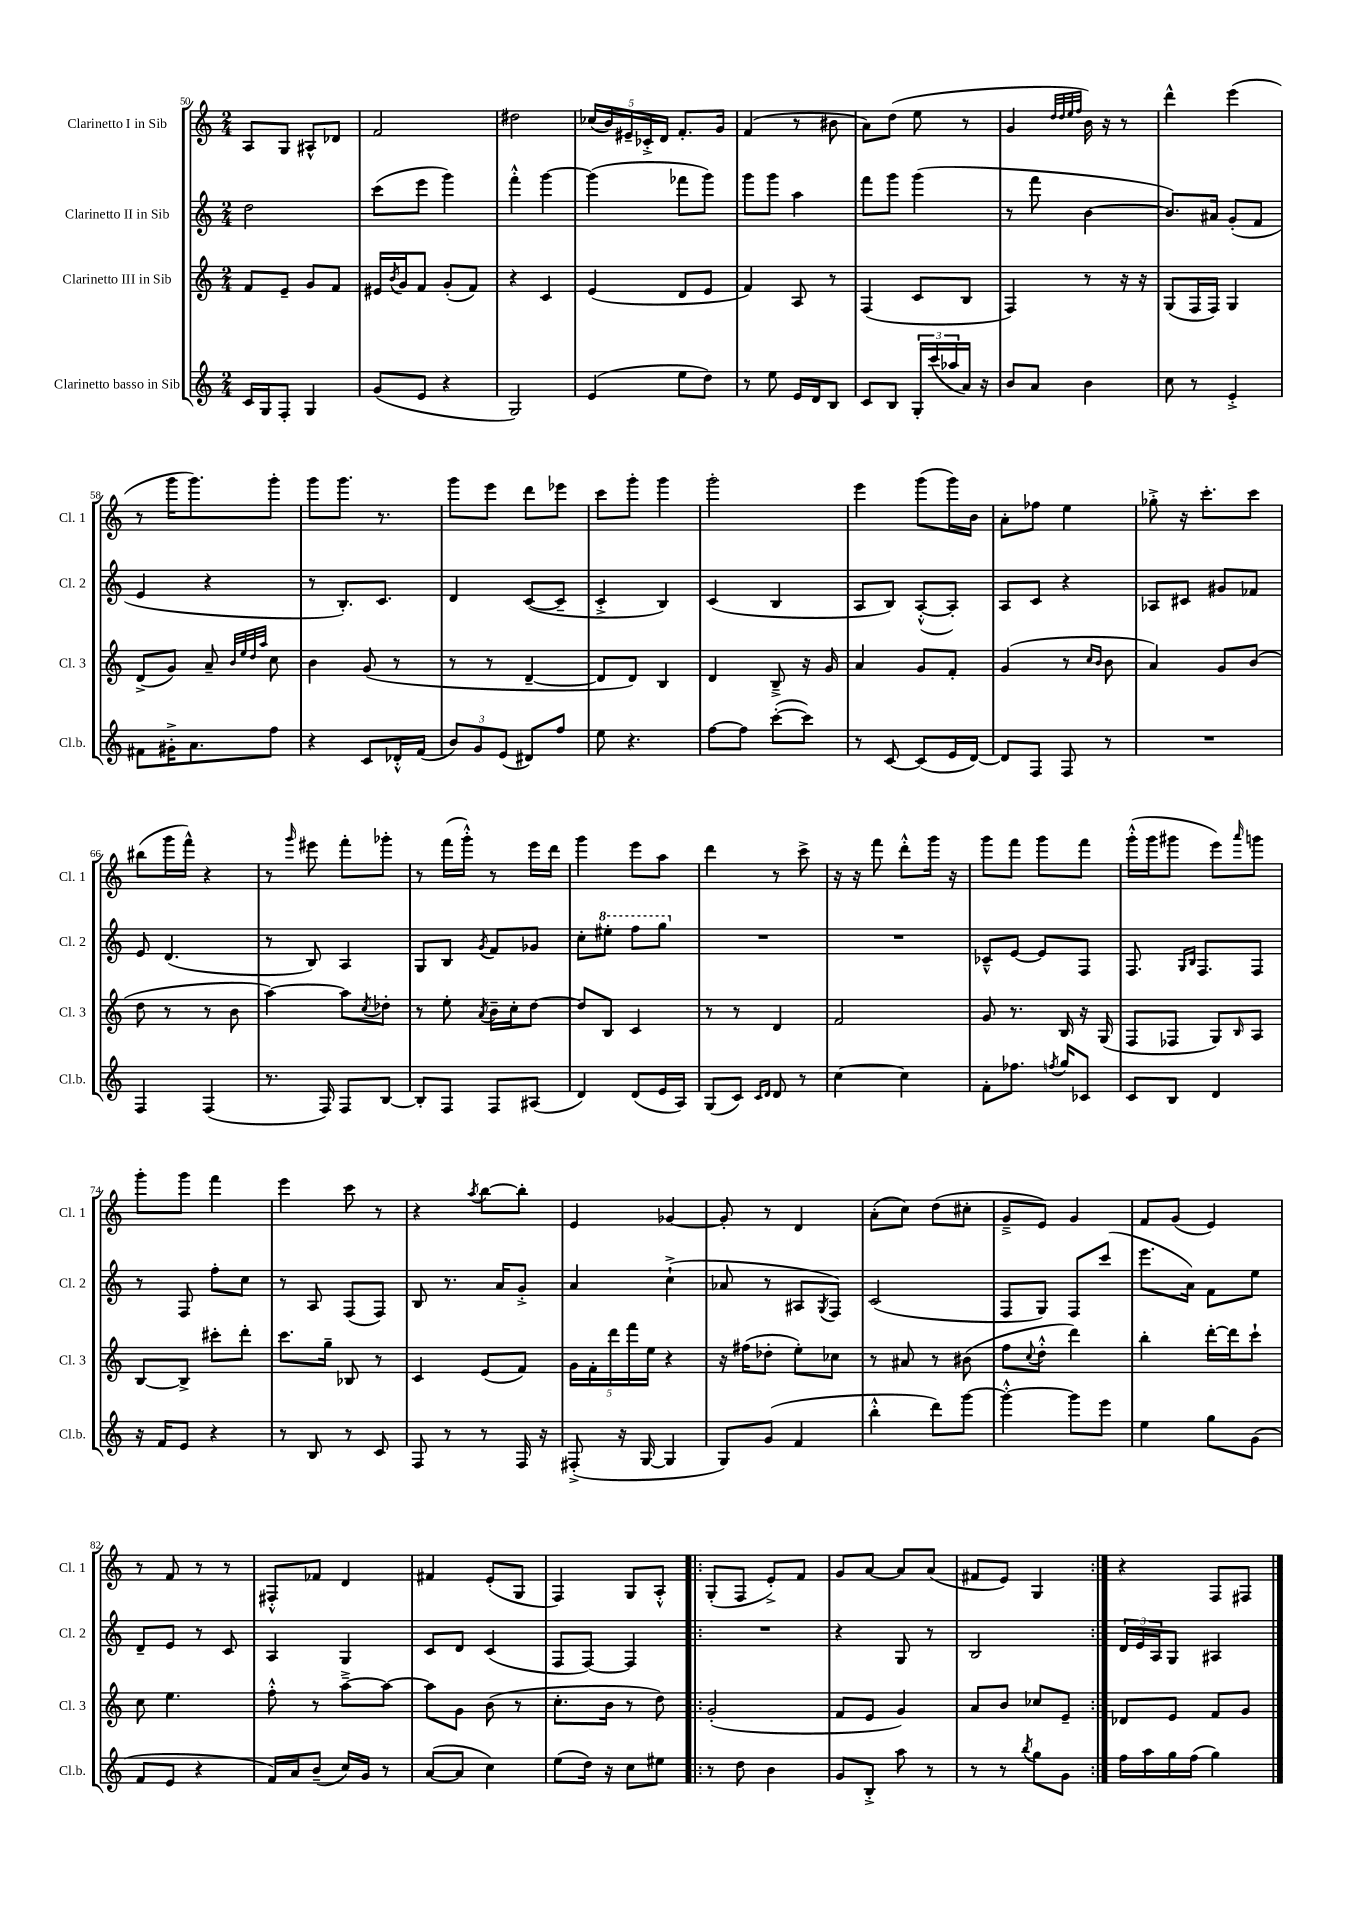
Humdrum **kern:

**kern	**kern	**kern	**kern
*part4	*part3	*part2	*part1
*staff4	*staff3	*staff2	*staff1
*I"Clarinetto basso in Sib	*I"Clarinetto III in Sib	*I"Clarinetto II in Sib	*I"Clarinetto I in Sib
*I'Cl.b.	*I'Cl. 3	*I'Cl. 2	*I'Cl. 1
*clefG2	*clefG2	*clefG2	*clefG2
*k[]	*k[]	*k[]	*k[]
*M2/4	*M2/4	*M2/4	*M2/4
=50	=50	=50	=50
16c/LL	8f/L	2dd\	8A/L
16G/J	.	.	.
8F'/J	8e~/J	.	8G/J
4G/	8g/L	.	8A#X^^/L
.	8f/J	.	8d-X/J
=51	=51	=51	=51
(8g/L	16e#X/LL	(8ccc\L	2f/
.	8qb/	.	.
.	16g/J	.	.
8e/J	8f/J	8eee\J	.
4r	(8g'/L	4ggg\)	.
.	8f/J)	.	.
=52	=52	=52	=52
2G/)	4r	4fff'^^\	2dd#X\
.	4c/	[4ggg\	.
=53	=53	=53	=53
(4e/	(4e/	(4ggg\]	(20cc-X/LL
.	.	.	20b/)
.	.	.	20e#X~/
.	.	.	20c-X'^/
.	.	.	20d/JJ
8ee\L	8d/L	8fff-X\L	8.f'/L
8dd\J)	8e/J	8ggg\J)	.
.	.	.	16g/Jk
=54	=54	=54	=54
8r	4f/)	8ggg\L	(4f/
8ee\	.	8ggg\J	.
16e/LL	8A/	4aa\	8r
16d/J	.	.	.
8B/J	8r	.	8b#X\
=55	=55	=55	=55
8c/L	(4F/	8fff\L	8a\L)
8B/J	.	8ggg\J	(8dd\J
24G'/LL	8c/L	(4ggg\	8ee\
(24ccc/	.	.	.
24aa-X/	.	.	.
16a/JJ)	8B/J	.	8r
16r	.	.	.
=56	=56	=56	=56
8b/L	4F/)	8r	4g/
8a/J	.	8fff\	.
.	.	.	32qqdd/LLL
.	.	.	32qqdd/
.	.	.	32qqee/
.	.	.	32qqff/JJJ
4b\	8r	[4b\	16b\)
.	.	.	16r
.	16r	.	8r
.	16r	.	.
=57	=57	=57	=57
8cc\	(8G/L	8.b/L])	4ddd^^\
8r	16F/L	.	.
.	16F/JJ)	16a#X/Jk	.
4e'^/	4G/	(8g'/L	(4eee\
.	.	8f/J	.
!!LO:LB:g=z
=58	=58	=58	=58
8f#X\L	(8d^/L	4e/	8r
16g#X'^\K	8g/J)	.	16ggg\KL
8.a\	.	.	8.ggg\)
.	8a~/	4r	.
.	32qqb/LLL	.	.
.	32qqee/	.	.
.	32qqdd/	.	.
.	32qqaa/JJJ	.	.
8ff\J	8cc\	.	8ggg'\J
=59	=59	=59	=59
4r	4b\	8r	8ggg\L
.	.	8.B'/L)	8.ggg\J
8c/L	(8g/	.	.
.	.	8.c/J	8.r
16d-X'^^/L	8r	.	.
(16f/JJ	.	.	.
=60	=60	=60	=60
12b/L)	8r	4d/	8ggg\L
12g/	.	.	.
.	8r	.	8eee\J
(12e/J	.	.	.
8d#X/L)	[4d~/	([8c/L	8ddd\L
8ff/J	.	8c~/J]	8eee-X\J
=61	=61	=61	=61
8ee\	8d/L]	4c'^/	8ccc\L
4.r	8d/J)	.	8ggg'\J
.	4B/	4B/)	4ggg\
=62	=62	=62	=62
[8ff\L	4d/	(4c/	2ggg'\
8ff\J]	.	.	.
([8ccc'\L	8B~^/	4B/	.
8ccc\J])	16r	.	.
.	16g/	.	.
=63	=63	=63	=63
8r	4a/	8A/L	4eee\
[8c/	.	8B/J)	.
(8c/L]	8g/L	([8A'^^/L	(8ggg\L
16e/L	8f'/J	8A'/J])	16ggg\L)
[16d/JJ)	.	.	16b\JJ
=64	=64	=64	=64
8d/L]	(4g/	8A/L	8a'\L
8F/J	.	8c/J	8ff-X\J
8F/	8r	4r	4ee\
.	16qqcc/LL	.	.
.	16qqb/JJ	.	.
8r	8b\	.	.
=65	=65	=65	=65
2r	4a/)	8A-X/L	8gg-X'^\
.	.	8c#X/J	16r
.	.	.	8.ccc'\L
.	8g/L	8g#X/L	.
.	(8b/J	8f-X/J	8ccc\J
!!LO:LB:g=z
=66	=66	=66	=66
4F/	8dd\	8e/	(8bb#X\L
.	8r	(4.d/	16ggg\L
.	.	.	16fff^^\JJ)
(4F/	8r	.	4r
.	8b\	.	.
=67	=67	=67	=67
8.r	[4aa\)	8r	8r
.	.	.	16qqggg/
.	.	8B/)	8eee#X\
16F/)	.	.	.
8F/L	8aa\L]	4A/	8fff'\L
.	8qcc/	.	.
[8B/J	8dd-X'\J	.	8ggg-X'\J
=68	=68	=68	=68
8B'/L]	8r	8G/L	8r
8F/J	8ee'\	8B/J	(16fff\LL
.	.	.	16ggg'^^\JJ)
.	8qa/	8qg/	.
8F/L	16b~\LL	8f/L	8r
.	16cc'\J	.	.
(8A#X/J	[8dd\J	8g-X/J	16eee\LL
.	.	.	16ddd\JJ
=69	=69	=69	=69
4d/)	8dd/L]	8cc'\L	4ggg\
*	*	*8va	*
.	8B/J	8eee#X'\J	.
(8d/L	4c/	8fff\L	8eee\L
16e/L	.	8ggg\J	8aa\J
16A/JJ)	.	.	.
=70	=70	=70	=70
*	*	*X8va	*
(8G/L	8r	2r	4ddd\
8c/J)	8r	.	.
16qqc/LL	.	.	.
16qqd/JJ	.	.	.
8d/	4d/	.	8r
8r	.	.	8ccc^\
=71	=71	=71	=71
[4cc\	2f/	2r	16r
.	.	.	16r
.	.	.	8fff\
4cc\]	.	.	8ddd'^^\L
.	.	.	16ggg\Jk
.	.	.	16r
=72	=72	=72	=72
8f'\L	8g/	8c-X~^^/L	8ggg\L
8.ff-X\J	8.r	[8e/J	8fff\J
.	.	8e/L]	8ggg\L
8qffn/	.	.	.
16gg/KL	16B/	.	.
8c-X/J	16r	8F/J	8fff\J
.	(16G/	.	.
=73	=73	=73	=73
8c/L	8F/L	8.F/	(16ggg'^^\LL
.	.	.	16ggg\J
8B/J	8F-X/J	.	8ggg#X\J
.	.	16qqG/LL	.
.	.	16qqB/JJ	.
.	.	8.F/L	.
4d/	8G/L)	.	8eee\L)
.	16qqB/	.	16qqaaa/
.	8A/J	8F/J	8gggn\J
!!LO:LB:g=z
=74	=74	=74	=74
16r	[8B/L	8r	8ggg'\L
16f/KL	.	.	.
8e/J	8B^/J]	8F/	8ggg\J
4r	8ccc#X'\L	8ff'\L	4fff\
.	8ddd'\J	8cc\J	.
=75	=75	=75	=75
8r	8.ccc\L	8r	4eee\
8B/	.	8A/	.
.	16gg~\Jk	.	.
8r	8B-X/	(8F/L	8ccc\
8c/	8r	8F/J)	8r
=76	=76	=76	=76
8F/	4c/	8B/	4r
8r	.	8.r	.
.	.	.	8qaa/
8r	(8e/L	.	[8bb\L
.	.	16a/KL	.
16F/	8f/J)	8g'^/J	8bb'\J]
16r	.	.	.
=77	=77	=77	=77
(8F#X'^/	20g\LL	4a/	4e/
.	20f'\	.	.
.	20ddd\	.	.
16r	.	.	.
.	20fff\	.	.
[16G/	.	.	.
.	20ee\JJ	.	.
4G/]	4r	(4cc`^\	[4g-X/
=78	=78	=78	=78
8G/L)	16r	8a-X/	8g-'/]
.	(16ff#X\KL	.	.
(8g/J	8dd-X'\J	8r	8r
4f/	8ee'\L)	8A#X/L	4d/
.	.	8qG/	.
.	8cc-X\J	8F/J)	.
=79	=79	=79	=79
4bb'^^\	8r	(2c/	(8a'\L
.	8a#X/	.	8cc\J)
8ddd\L)	8r	.	(8dd\L
[8ggg\J	(8b#X\	.	8cc#X'\J
=80	=80	=80	=80
4ggg'^^\_	8ff\L	8F/L	8g~^/L
.	8qqcc/	.	.
.	8dd'^^\J	8G/J)	8e/J)
8ggg\L]	4ddd\)	8F/L	4g/
8eee\J	.	(8ccc/J	.
=81	=81	=81	=81
4ee\	4bb'\	8.eee\L	8f/L
.	.	.	(8g/J
.	.	16a\Jk)	.
8gg\L	[16ddd'\LL	8f\L	4e/)
.	16ddd\J]	.	.
(8g\J	8ccc`\J	8ee\J	.
!!LO:LB:g=z
=82	=82	=82	=82
8f/L	8cc\	8d~/L	8r
8e/J	4.ee\	8e/J	8f/
4r	.	8r	8r
.	.	8c/	8r
=83	=83	=83	=83
16f/LL)	8ff'^^\	4A/	8F#X'^^/L
16a/J	.	.	.
(8b~/J	8r	.	8f-X/J
16cc/LL)	[8aa~^\L	4G/	4d/
16g/JJ	.	.	.
8r	8aa\J_	.	.
=84	=84	=84	=84
([8a/L	8aa\L]	8c/L	4f#X/
8a/J]	8g\J	8d/J	.
4cc\)	(8b\	(4c/	(8e'/L
.	8r	.	8G/J
=85	=85	=85	=85
(8ee\L	8.cc'\L	8F/L	4F/)
16dd\Jk)	.	[8F/J)	.
16r	16b\Jk	.	.
8cc\L	8r	4F/]	8G/L
8ee#X\J	8dd\)	.	8A'^^/J
=86!|:	=86!|:	=86!|:	=86!|:
8r	(2g'/	2r	(8G'/L
8dd\	.	.	8F/J
4b\	.	.	8e'^/L)
.	.	.	8f/J
=87	=87	=87	=87
8g/L	8f/L	4r	8g/L
8B'^/J	8e/J	.	[8a/J
8aa\	4g/)	8G/	8a/L]
8r	.	8r	(8a/J
=88	=88	=88	=88
8r	8a/L	2B/	8f#X/L
8r	8b/J	.	8e/J)
8qbb/	.	.	.
8gg\L	8cc-X/L	.	4G/
8g\J	8e~/J	.	.
=89:|!	=89:|!	=89:|!	=89:|!
16ff\LL	8d-X/L	24d/LL	4r
.	.	24e/	.
16aa\	.	.	.
.	.	24A/J	.
16gg\	8e/J	8G/J	.
(16ff\JJ	.	.	.
4gg\)	8f/L	4A#X/	8F/L
.	8g/J	.	8F#X/J
==	==	==	==
*-	*-	*-	*-
